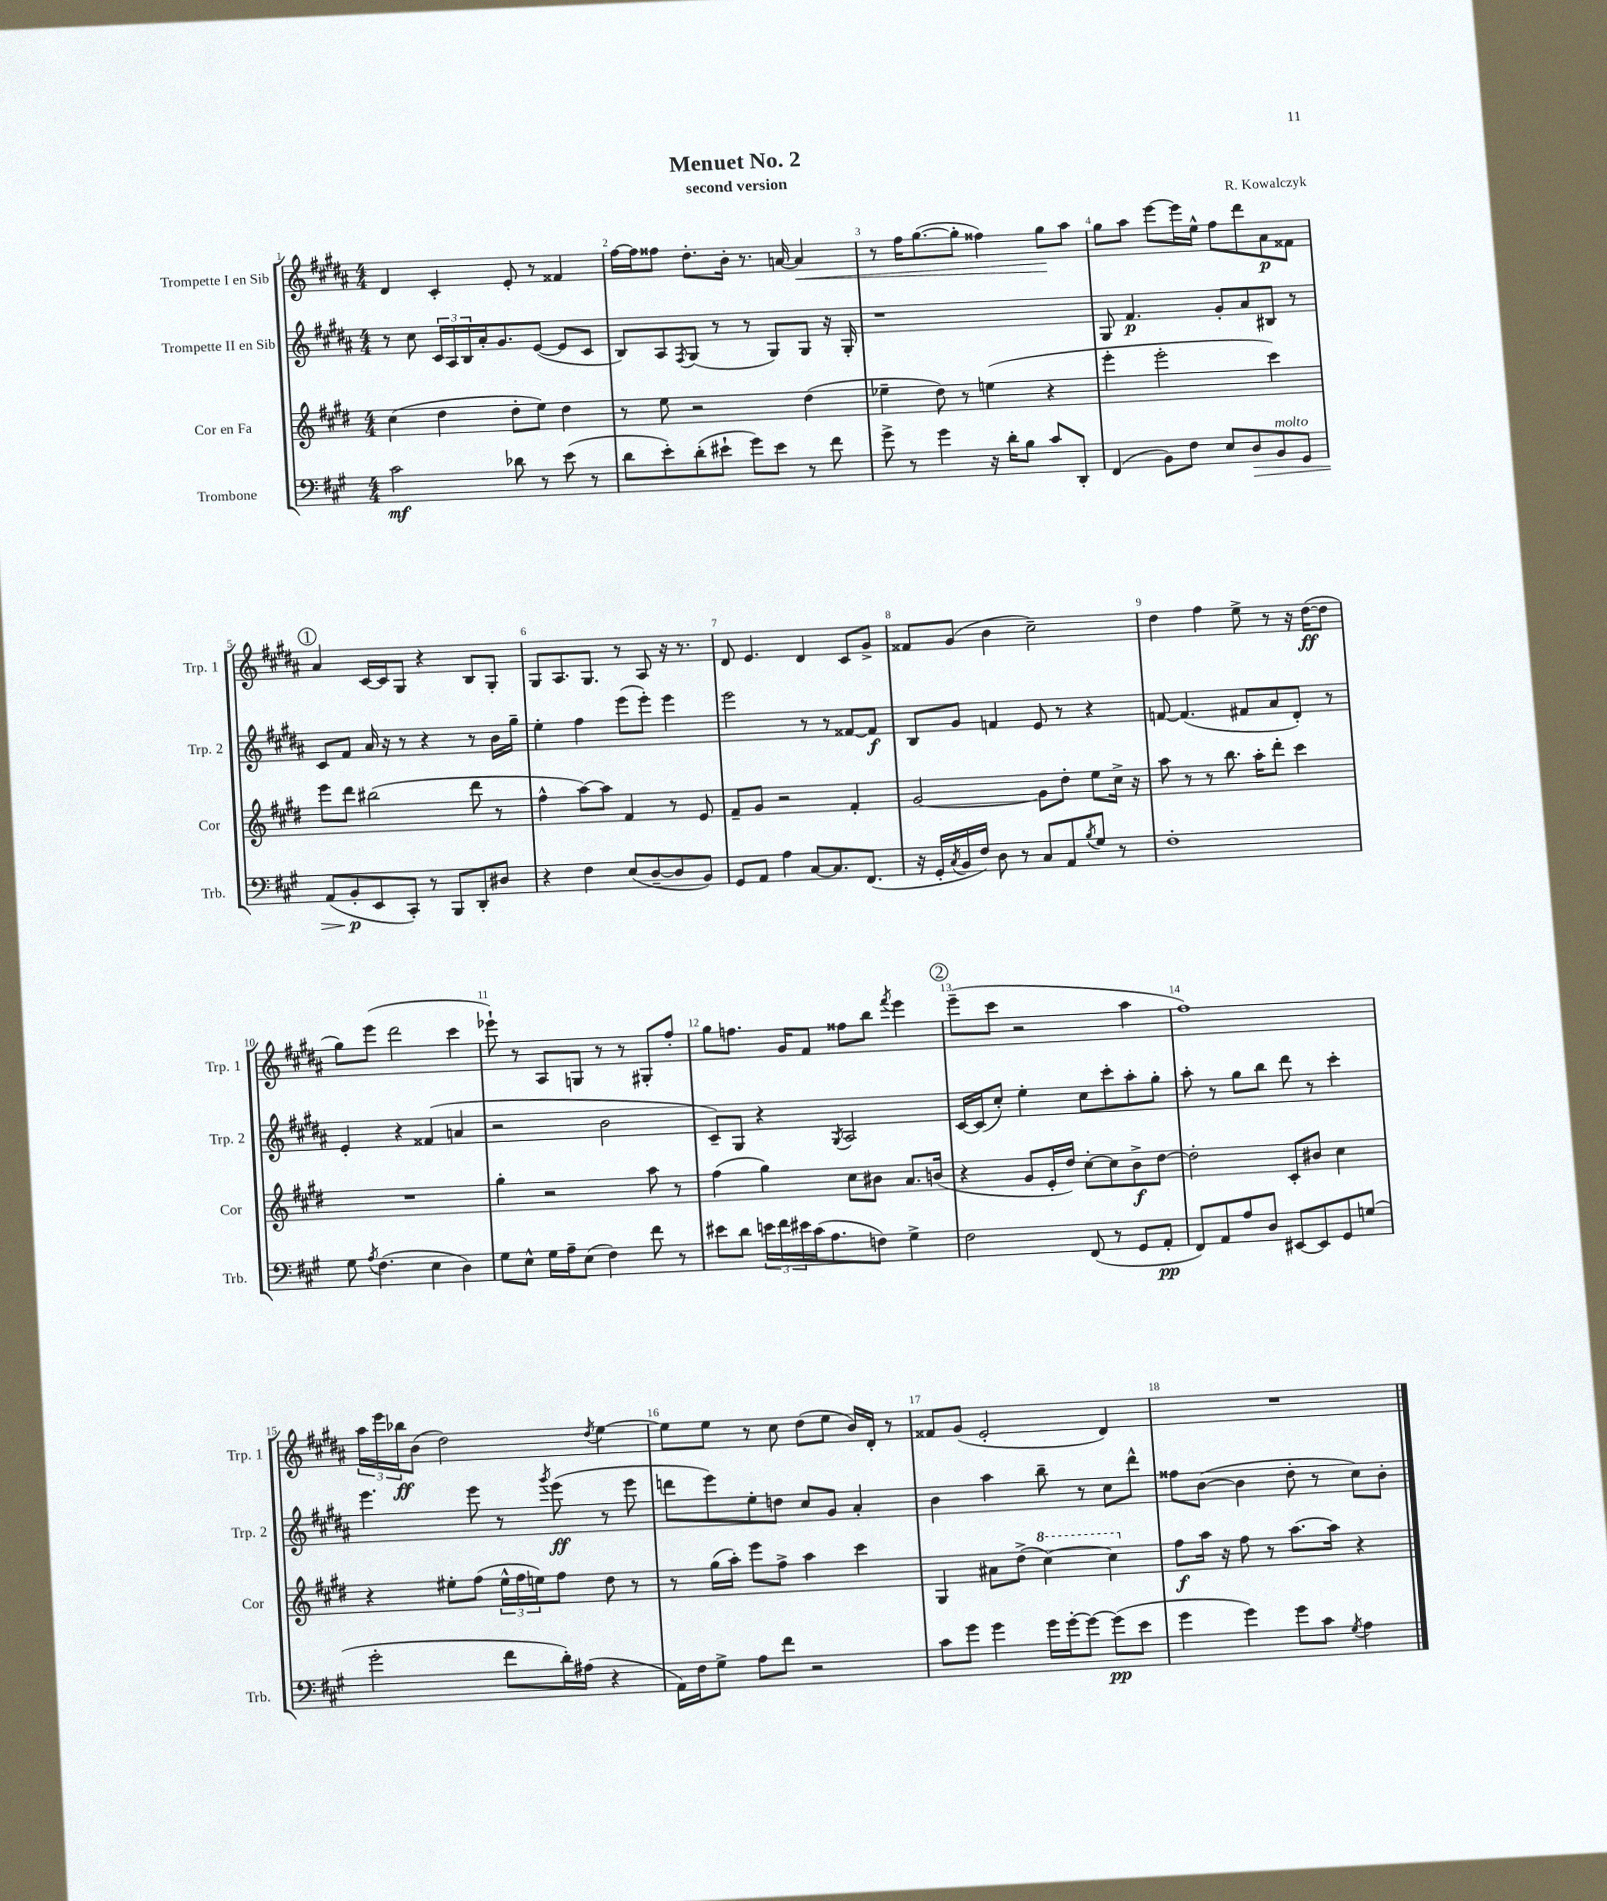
\header { title = "Menuet No. 2" composer = "R. Kowalczyk" subtitle = "second version" }
<<
\new StaffGroup <<
\new Staff = "s0" \with { instrumentName = "Trompette I en Sib" shortInstrumentName = "Trp. 1" } {
    \clef treble \key b \major \numericTimeSignature \time 4/4
    dis'4 cis'4-. e'8-. r8 fisis'4 |
    fis''16~ fis''16 fisis''8 dis''8.-. b'16-. r8. a'16~ a'4\< |
    r8 fis''16 gis''8.~( gis''8-. fisis''4) gis''8\! ais''8 |
    gis''8 ais''8 e'''8~ e'''16 e''16-^ fis''8 dis'''8 ais'8\p fisis'8 |
    \mark \markup { \circle "1" } ais'4 cis'16~ cis'16 gis8 r4 b8 gis8-. |
    gis8 ais8. gis8. r8 ais8 r16 r8. |
    dis'8 e'4. dis'4 cis'8 gis'8-> |
    fisis'8 gis'8( b'4 cis''2--) |
    dis''4 fis''4 e''8-> r8 r16 dis''16~\ff( dis''8 |
    gis''8) e'''8( dis'''2 cis'''4 |
    ees'''8-!) r8 ais8 g8 r8 r8 gis8-. fis''8-. |
    gis''8 f''8. gis'16 fis'8 fisis''8 b''8 \acciaccatura { fis'''8 } e'''4 |
    \mark \markup { \circle "2" } e'''8--( cis'''8 r2 ais''4 |
    fis''1) |
    \tuplet 3/2 { ais''16 e'''16 bes''16\ff } b'8( dis''2) \acciaccatura { dis''8 } e''4~ |
    e''8 e''8 r8 cis''8 dis''8( e''8 b'16) dis'16-. r8 |
    fisis'8 gis'8( e'2-. dis'4) |
    R1 \bar "|." |
}
\new Staff = "s1" \with { instrumentName = "Trompette II en Sib" shortInstrumentName = "Trp. 2" } {
    \clef treble \key b \major \numericTimeSignature \time 4/4
    r8 cis''8 \tuplet 3/2 { cis'16 ais16 b16 } ais'16-. gis'8. e'8~( e'8 cis'8 |
    b8) ais8 \acciaccatura { fis8 } gis8( r8 r8 gis8) gis8 r16 gis16-. |
    r1 |
    gis8 fis'4.\p gis'8-. ais'8 bis8 r8 |
    \mark \markup { \circle "1" } cis'8 fis'8 ais'16 r16 r8 r4 r8 b'16 gis''16-- |
    e''4-. fis''4 e'''8( e'''8-.) e'''4 |
    e'''2 r8 r8 fisis'8~ fisis'8\f |
    b8 gis'8 f'4 e'8 r8 r4 |
    f'8~ f'4.( fis'8 ais'8 dis'8-.) r8 |
    e'4-. r4 fisis'4( a'4 |
    r2 b'2 |
    cis'8--) gis8 r4 \acciaccatura { gis8 } ais2 |
    \mark \markup { \circle "2" } cis'16~ cis'16( cis''8-.) e''4-. cis''8 cis'''8-. ais''8-. gis''8-. |
    ais''8-. r8 gis''8 b''8 dis'''8 r8 cis'''4-. |
    e'''4. e'''8 r8 \acciaccatura { gis'''8 } e'''8\ff( r8 e'''8 |
    d'''8 e'''8) e''8-. d''8 cis''8 gis'8 ais'4-. |
    b'4 ais''4 b''8-- r8 cis''8 dis'''8-^ |
    fisis''8 b'8~( b'4 dis''8-. r8 cis''8) b'8-. \bar "|." |
}
\new Staff = "s2" \with { instrumentName = "Cor en Fa" shortInstrumentName = "Cor" } {
    \clef treble \key e \major \numericTimeSignature \time 4/4
    cis''4( dis''4 dis''8-. e''8) dis''4 |
    r8 e''8 r2 dis''4( |
    ees''4-- dis''8) r8 e''4( r4 |
    e'''4-. e'''2-. cis'''4) |
    \mark \markup { \circle "1" } e'''8 dis'''8 bis''2( dis'''8 r8 |
    fis''4-^ a''8~) a''8 fis'4 r8 e'8 |
    fis'8-- gis'8 r2 fis'4-. |
    gis'2~ gis'8 dis''8-. e''8 cis''16-> r16 |
    a''8 r8 r8 b''8. a''16-. dis'''8-. cis'''4 |
    R1 |
    gis''4-. r2 a''8 r8 |
    fis''4( gis''4) cis''8 bis'8 a'8. b'16( |
    \mark \markup { \circle "2" } r4 gis'8 e'16-. dis''16) cis''8~-. cis''8 b'8->\f dis''8~ |
    dis''2-. cis'8-. bis'8 cis''4 |
    r4 eis''8-. fis''8( \tuplet 3/2 { eis''16-^ fis''16 e''16) } fis''8 dis''8 r8 |
    r8 gis''16( a''16-.) e'''8 fis''8-> a''4 cis'''4 |
    gis4 ais'8 dis''8->( \ottava #1 cis'''4~) cis'''4 \ottava #0 |
    fis''8\f a''16 r16 fis''8 r8 a''8.~ a''16 r4 \bar "|." |
}
\new Staff = "s3" \with { instrumentName = "Trombone" shortInstrumentName = "Trb." } {
    \clef bass \key a \major \numericTimeSignature \time 4/4
    cis'2\mf des'8 r8 e'8( r8 |
    d'8 e'8-.) d'8-.( eis'8-! gis'8) eis'8 r8 fis'8 |
    gis'8-> r8 gis'4 r16 d'16-. b8 cis'8 d,8-. |
    fis,4( b,8) fis8 e8 d8\> b,8^\markup { \italic "molto" } gis,8 |
    \mark \markup { \circle "1" } a,8( b,8-.\p\! e,8 cis,8-.) r8 b,,8 d,8-. dis8 |
    r4 fis4 e8( d8~-- d8 b,8) |
    gis,8 a,8 a4 cis8~ cis8. fis,8.( |
    r16 gis,16-. \acciaccatura { cis8 } b,16 fis16) d8 r8 cis8 a,8 \acciaccatura { b8 } gis8 r8 |
    fis1-. |
    gis8 \acciaccatura { a8 } fis4.( e4 d4) |
    gis8 e8-^ gis16 a16-- e8( fis4) fis'8 r8 |
    eis'8 d'8 \tuplet 3/2 { e'16 fis'16 eis'16 } cis'16( a8. f8) gis4-> |
    \mark \markup { \circle "2" } fis2 fis,8( r8 gis,8 a,8-.\pp |
    fis,8) a,8 a8 d8 eis,8~ eis,8 gis,8 g8( |
    gis'2-. fis'8 d'16-.) ais16( r4 |
    a,16) fis16 gis8-> a8 fis'8 r2 |
    cis'8 gis'8 gis'4 gis'16 gis'16~-. gis'8~ gis'8\pp( e'8 |
    gis'4 gis'4) gis'8 cis'8 \acciaccatura { gis8 } a4 \bar "|." |
}
>>
>>
\layout { \context { \Score \override BarNumber.break-visibility = ##(#f #t #t) barNumberVisibility = #all-bar-numbers-visible } }
